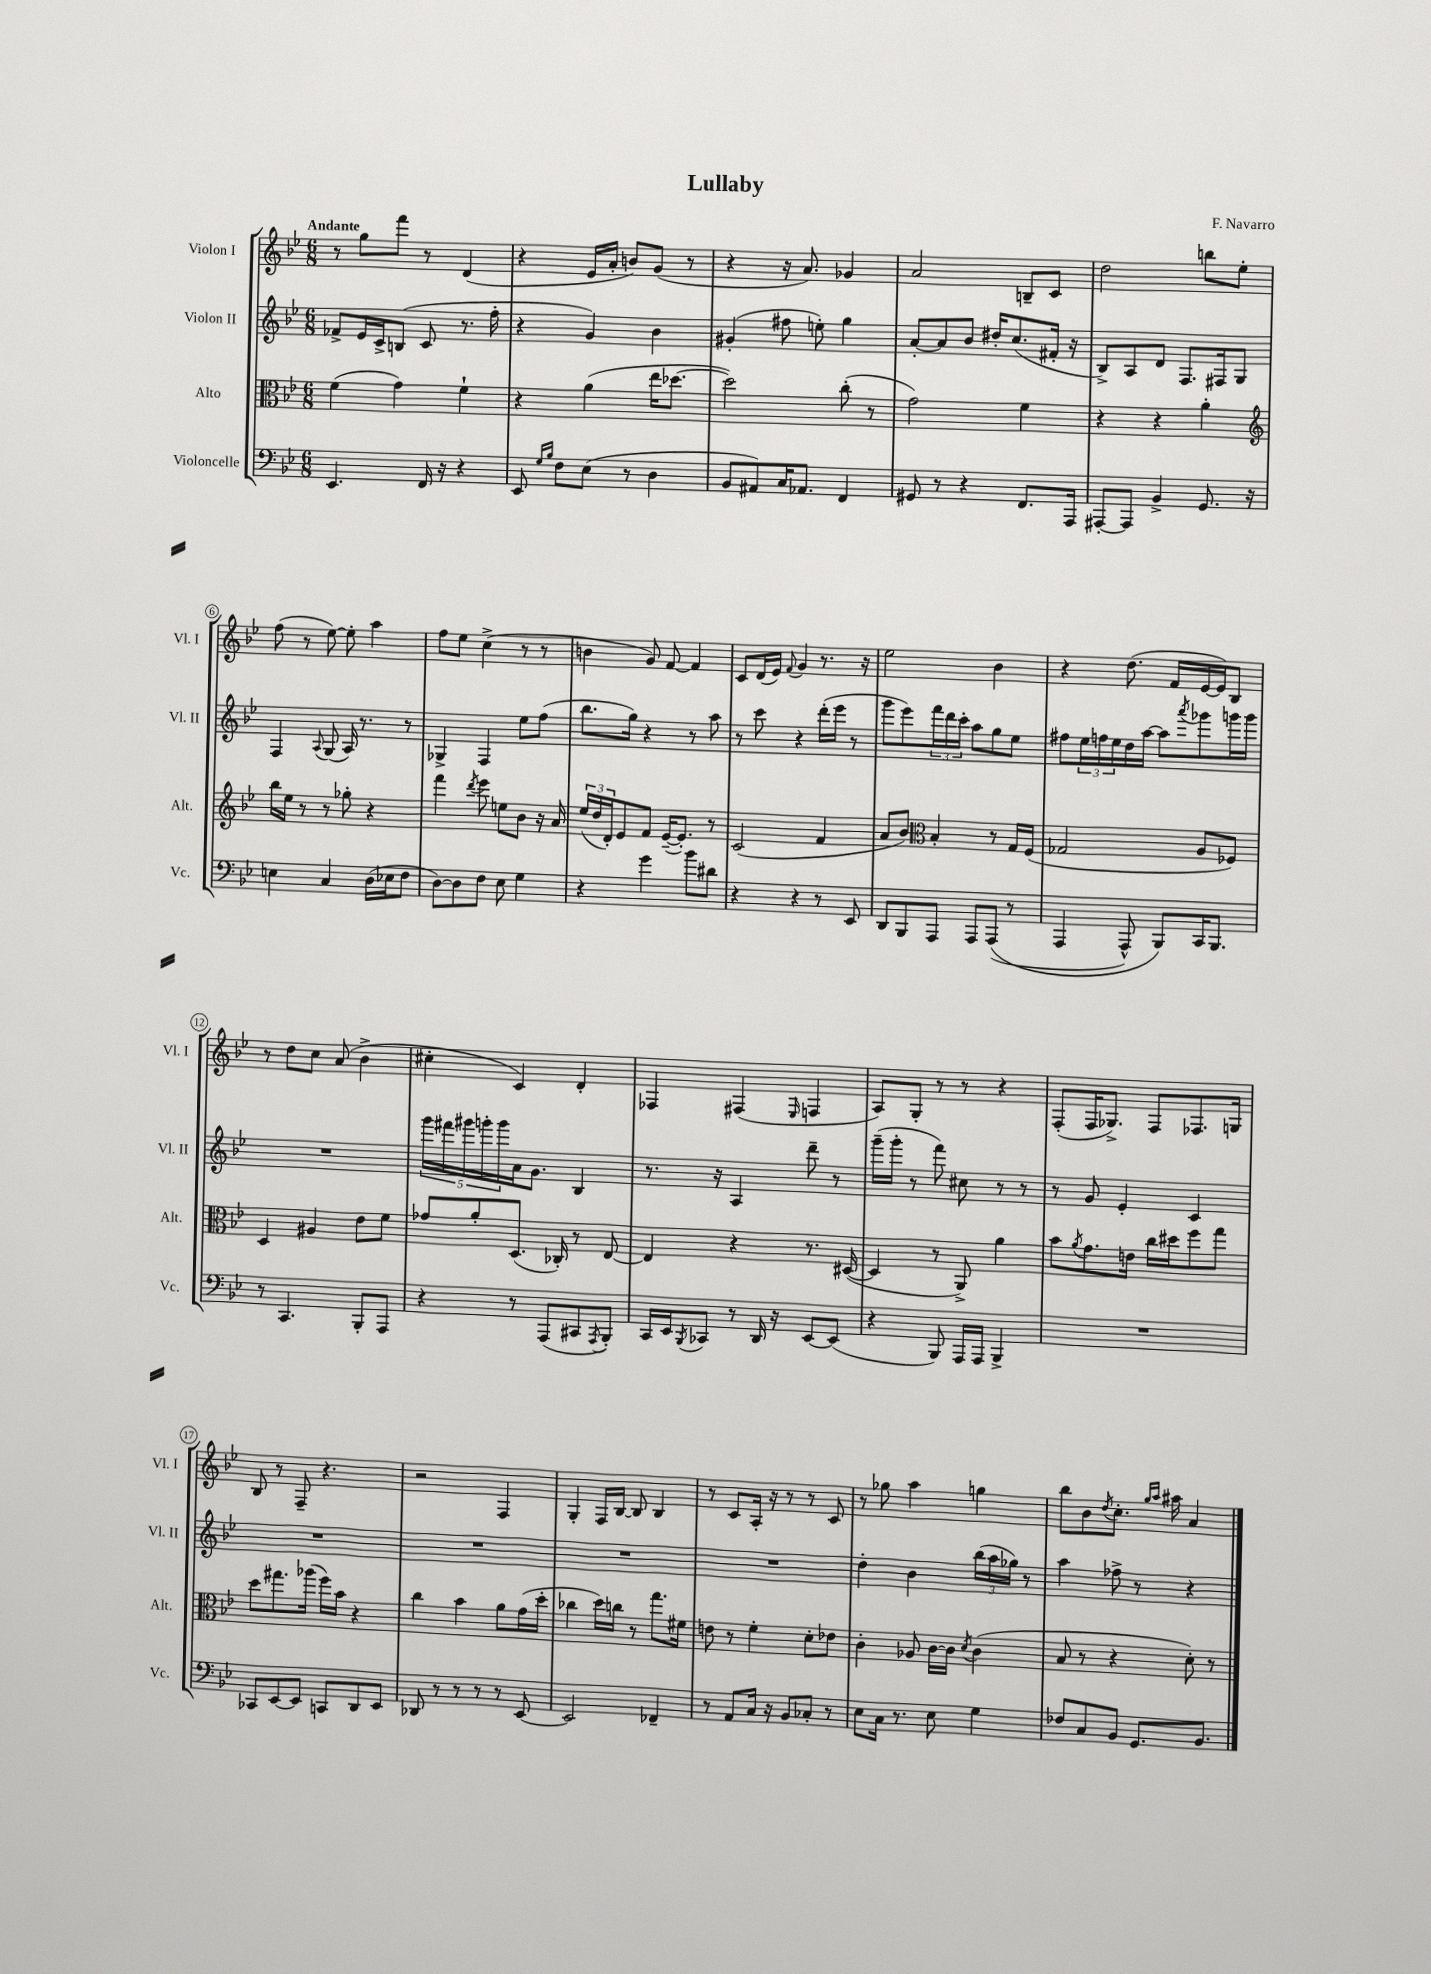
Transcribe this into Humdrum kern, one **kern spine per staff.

**kern	**kern	**kern	**kern
*staff4	*staff3	*staff2	*staff1
*clefF4	*clefC3	*clefG2	*clefG2
*k[b-e-]	*k[b-e-]	*k[b-e-]	*k[b-e-]
*M6/8	*M6/8	*M6/8	*M6/8
4.EE-	(4f	8f-^	8r
.	.	16e-	8gg
.	.	16c^	.
.	4g)	(8B	8fff
16FF	.	8c	8r
16r	.	.	.
4r	4f`	8.r	(4d
.	.	16ff'	.
=	=	=	=
8EE-	4r	4r	4r
16qqG	.	.	.
16qqB-	.	.	.
8F	.	.	.
(8E-	(4a	4g)	16e-
.	.	.	16a'
8r	.	.	8b)
4D	16ee-	4b-	(8g
.	[8.dd-	.	.
.	.	.	8r
=	=	=	=
8BB-	2dd-])	(4g#'	4r
8AA#)	.	.	.
16C	.	8ff#	16r
8.AA-	.	.	8.a)
.	.	8ee')	.
4FF	(8cc'	4gg	4g-
.	8r	.	.
=	=	=	=
8GG#	2g)	[8a'	2a
8r	.	8a]	.
4r	.	8b-	.
.	.	16dd#'	.
.	.	(8.cc	.
8.FF	4f	.	8B~
.	.	16f#'	8c
16AAA	.	16r	.
=	=	=	=
[8AAA#'	4r	8B-^)	2dd
8AAA#]	.	8A	.
4BB-^	4r	8d	.
.	.	8.F	.
8.GG	4a'	.	8bb
.	.	16F#	.
.	.	8G	8ee-'
16r	.	.	.
=	=	=	=
*	*clefG2	*	*
4E	16bb-	4F	(8ff
.	16ee-	.	.
.	8r	.	8r
.	.	8qqA	.
4C	8r	(8G	[8ee-)
.	8gg-'	16A)	8ee-']
.	.	8.r	.
(16D	4r	.	4aa
16E-	.	.	.
8F	.	8r	.
=	=	=	=
[8D)	4fff	4G-^	8ff
8D]	.	.	8ee-
.	8qddd	.	.
8F	8eee-	4F	(4cc^
8E-	8ee	.	.
4G	8b-	8ee-	8r
.	16r	(8ff	8r
.	16a	.	.
=	=	=	=
4r	(24ee-	8.bb-	4b
.	24dd	.	.
.	24d')	.	.
.	8e-	.	.
.	.	16gg)	.
4g	8f	4r	8g)
.	([16e-~	.	[8f
.	8.e-'])	.	.
8b-	.	8r	4f]
8d#	8r	8aa	.
=	=	=	=
4r	(2c	8r	8c
.	.	8ccc	(16d
.	.	.	16e-)
.	.	.	8qqf
4r	.	4r	4g
8r	4f	(16ddd'	8.r
.	.	16eee-	.
8EE-	.	8r	.
.	.	.	16r
=	=	=	=
8DD	8a	8ggg	2ee-
8BBB-	8b-)	8eee-)	.
*	*clefC3	*	*
8AAA	4B-'	24fff	.
.	.	24ddd	.
.	.	24ccc'	.
8AAA	.	8aa	.
&((8AAA	8r	8gg	4b-
8r	16G	8ee-	.
.	(16F	.	.
=	=	=	=
4AAA	2G-	8ff#	4r
.	.	24ee-	.
.	.	24ff	.
.	.	24ee-	.
8AAA^^)	.	16dd	(8.dd
.	.	[16aa	.
8BBB-&)	.	8aa]	.
.	.	.	16f
.	.	8qaaa	.
16CC	8A	8ggg-	[16e-
8.BBB-	.	.	16e-])
.	8F-)	16ggg	8B-
.	.	16ggg	.
=	=	=	=
8r	4D	2.r	8r
4.CC	.	.	8dd
.	4A#	.	8cc
.	.	.	(8a
8BBB-'	8e-	.	4b-^
8AAA	8f	.	.
=	=	=	=
4r	8g-	20ggg	4cc#'
.	.	20fff#	.
.	.	20ggg#	.
.	8a'	.	.
.	.	20ggg'	.
.	.	20ggg	.
8r	(8.D	16a	4c)
.	.	8.g	.
(8AAA	.	.	.
.	16C-')	.	.
8CC#	8r	4B-	4d'
8qAAA	.	.	.
8BBB-')	[8E-	.	.
=	=	=	=
16CC	4E-]	8.r	4F-
16EE-	.	.	.
8qBBB-	.	.	.
8CC-	.	.	.
.	.	16r	.
8r	4r	4A	(4F#
16DD	.	.	.
16r	.	.	.
.	.	.	16qqE-
[8EE-	8.r	8ddd~	4F
(8EE-]	.	8r	.
.	([16D#	.	.
=	=	=	=
4r	4D#]	(16ggg~	8A)
.	.	16ggg'	.
.	.	8r	8G'
8BBB-)	8r	8fff)	8r
16AAA	8AA^)	8cc#	8r
16AAA	.	.	.
4BBB-^	4a	8r	4r
.	.	8r	.
=	=	=	=
2.r	8b-	8r	(8F'
.	8qa	.	.
.	8.g	8g	16F
.	.	.	8.G-^)
.	.	4e-'	.
.	16e	.	.
.	16cc	.	8F
.	16dd#	.	.
.	8ff	4c	8.F-
.	8gg	.	.
.	.	.	16G
=	=	=	=
8CC-	8dd	2.r	8B-
[8EE-	8.gg#	.	8r
8EE-]	.	.	8F~
.	(16aa-	.	.
8CC	16ff)	.	4.r
.	16b-	.	.
8DD	4r	.	.
8EE-	.	.	.
=	=	=	=
8DD-	4cc	2.r	2r
8r	.	.	.
8r	4b-	.	.
8r	.	.	.
8r	8a	.	4F
[8EE-	(16g	.	.
.	16dd'	.	.
=	=	=	=
2EE-]	4cc-	2.r	4G'
.	16dd)	.	16F
.	16cc	.	[16B-
.	8r	.	8B-]
4FF-~	8.gg	.	4B-
.	16f#	.	.
=	=	=	=
8r	8e	2.r	8r
8AA	8r	.	8c
16C	4f'	.	16A'
16r	.	.	16r
8BB-	.	.	8r
8C-'	8d'	.	8r
8r	8e-	.	8c
=	=	=	=
8E-	4c'	4dd'	8r
16C	.	.	8gg-
8.r	.	.	.
.	8A-	4b-	4aa
8E-	[16c	.	.
.	16c]	.	.
.	8qd	.	.
4G	(4c	(24bb-	4gg
.	.	24aa	.
.	.	24gg-)	.
.	.	8r	.
=	=	=	=
8F-	8B-	4aa	8bb-
8C	8r	.	8b-
.	.	.	8qdd
8BB-	4r	8ff-^	8.cc'
8.GG	.	8r	.
.	.	.	16qqgg
.	.	.	16qqaa
.	.	.	16aa#
.	8d')	4r	4a
8.BB-	.	.	.
.	8r	.	.
==	==	==	==
*-	*-	*-	*-
